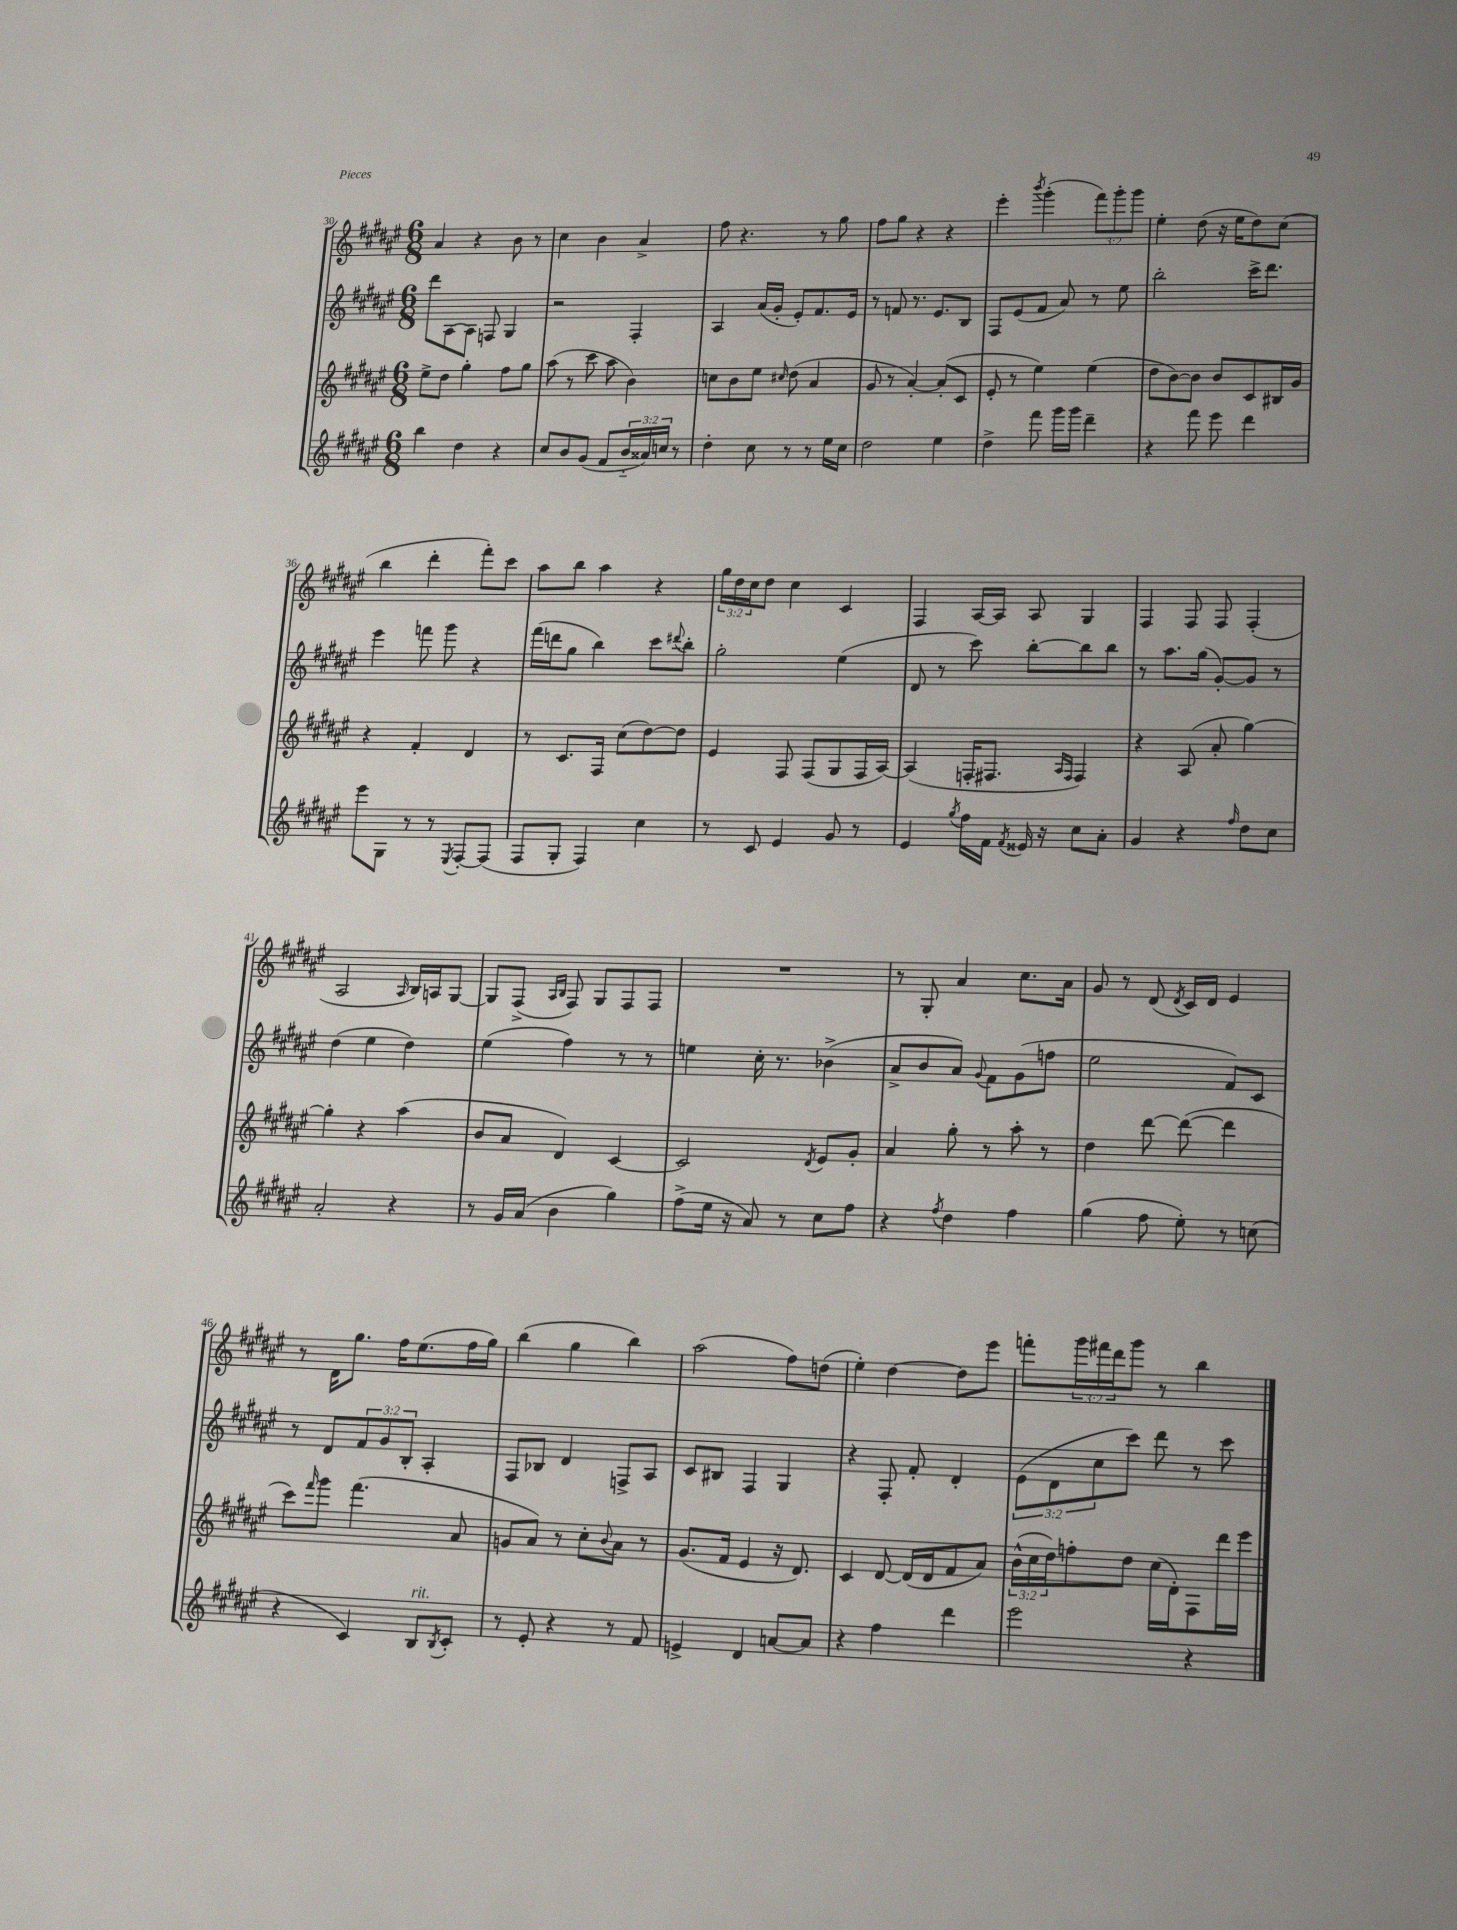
<<
\new StaffGroup <<
\new Staff = "s0" {
    \clef treble \key fis \major \numericTimeSignature \time 6/8 \override Staff.TupletNumber.text = #tuplet-number::calc-fraction-text
    ais'4 r4 b'8 r8 |
    cis''4 b'4 ais'4-> |
    fis''8 r4. r8 gis''8 |
    fis''8 gis''8 r4 r4 |
    eis'''4-. \acciaccatura { b'''8 } gis'''4-.( \tuplet 3/2 { fis'''8) gis'''8-. gis'''8 } |
    eis''4-. dis''8( r16 eis''16 dis''8) cis''8( |
    b''4 dis'''4-. fis'''8-.) cis'''8 |
    ais''8 b''8 ais''4 r4 |
    \tuplet 3/2 { gis''16 dis''16 cis''16 } dis''8 cis''4 cis'4 |
    fis4 ais16~ ais16 ais8 gis4 |
    fis4 fis8 fis8 fis4-.( |
    ais2 \grace { ais16 } b16) a16 gis8~ |
    gis8 fis8->( \grace { ais16 b16 } fis8) gis8 fis8 fis8 |
    R2. |
    r8 gis8-. ais'4 cis''8. ais'16 |
    gis'8 r8 dis'8( \acciaccatura { dis'8 } cis'16) dis'16 eis'4 |
    r8 dis'16 gis''8. fis''16 eis''8.( fis''16 gis''16) |
    b''4( gis''4 b''4) |
    ais''2( fis''8) d''8( |
    eis''4-.) dis''4~ dis''8 eis'''8 |
    f'''8-. \tuplet 3/2 { gis'''16 fis'''16 dis'''16 } gis'''8 r8 b''4 \bar "|." |
}
\new Staff = "s1" {
    \clef treble \key fis \major \numericTimeSignature \time 6/8 \override Staff.TupletNumber.text = #tuplet-number::calc-fraction-text
    dis'''8 ais8~ ais8 f8 gis4 |
    r2 fis4-. |
    ais4 ais'16( gis'16-. eis'8-.) fis'8. eis'16 |
    r8 f'8 r8. eis'8. b8 |
    fis8 eis'8( fis'8 ais'8) r8 eis''8 |
    b''2-. cis'''16-> dis'''8. |
    eis'''4 f'''8 gis'''8 r4 |
    fis'''16( d'''16 gis''8 b''4) cis'''8 \appoggiatura { dis'''8 } b''8-. |
    gis''2-. eis''4( |
    dis'8 r8 cis'''8) b''8~-. b''8 b''8 |
    r8 ais''8. gis''16( gis'8~-.) gis'8 r8 |
    dis''4( eis''4 dis''4) |
    eis''4( fis''4) r8 r8 |
    e''4 cis''16-. r8. bes'4->( |
    ais'8-> b'8 ais'8) \appoggiatura { gis'8 } fis'8 gis'8( f''8 |
    eis''2 fis'8) cis'8 |
    r8 dis'8 \tuplet 3/2 { fis'8 gis'8 b8-. } ais4-. |
    fis8 bes8 dis'4 f8-> ais8 |
    cis'8 bis8 fis4 gis4 |
    r4 fis8-. fis'8-. dis'4-. |
    \tuplet 3/2 { eis'8( dis'8 cis''8 } cis'''8) dis'''8 r8 cis'''8 \bar "|." |
}
\new Staff = "s2" {
    \clef treble \key fis \major \numericTimeSignature \time 6/8 \override Staff.TupletNumber.text = #tuplet-number::calc-fraction-text
    eis''8-> dis''8 gis''4-. fis''8 gis''8 |
    ais''8( r8 cis'''8 ais''8 b'4) |
    c''8 b'8 eis''8 \grace { cis''16 } dis''8( ais'4 |
    gis'8 r8 ais'4~-.) ais'8-.( cis'8 |
    eis'8-. r8 eis''4) eis''4( |
    dis''8 b'8~) b'8 b'8 cis'8 bis16 gis'16 |
    r4 fis'4-. dis'4 |
    r8 cis'8. fis16 cis''8( dis''8~) dis''8 |
    eis'4 fis8 fis8( gis8 fis16 ais16~) |
    ais4( f16-. fis8. \grace { ais16 fis16 } fis4) |
    r4 ais8( ais'8-. gis''4~) |
    gis''4-. r4 ais''4( |
    b'8 ais'8 dis'4) cis'4~ |
    cis'2 \acciaccatura { dis'8 } eis'8 gis'8-. |
    ais'4 gis''8-. r8 ais''8-. r8 |
    dis''4 dis'''8~ dis'''8~( dis'''4 |
    cis'''8) \grace { fis'''16 } gis'''8 fis'''4.( ais'8 |
    g'8 ais'8) r8 cis''8-. \appoggiatura { b'8 } ais'8 r8 |
    gis'8.( fis'16 eis'4 r16 dis'8.) |
    cis'4 dis'8~ dis'16( dis'16 fis'8 ais'8) |
    \tuplet 3/2 { b'16-^( cis''16 dis''16) } f''8-. dis''8 cis''16( dis'16-.) fis8 dis'''16 eis'''16 \bar "|." |
}
\new Staff = "s3" {
    \clef treble \key fis \major \numericTimeSignature \time 6/8 \override Staff.TupletNumber.text = #tuplet-number::calc-fraction-text
    b''4 dis''4 r4 |
    cis''8 b'8 gis'8( fis'8 \tuplet 3/2 { b'16-_ aisis'16) c''16 } r8 |
    dis''4-. cis''8 r8 r8 eis''16 cis''16 |
    dis''2 eis''4 |
    dis''4-> fis'''8 gis'''16 gis'''16 dis'''4-- |
    r4 fis'''8 eis'''8 dis'''4 |
    eis'''8 gis8 r8 r8 \acciaccatura { eis8 } fis8~-. fis8( |
    fis8 gis8-. fis4) cis''4 |
    r8 cis'8 eis'4 gis'8 r8 |
    eis'4 \acciaccatura { gis''8 } fis''16 fis'16 \acciaccatura { fis'8 } eisis'16 r16 cis''8 ais'8-. |
    gis'4 r4 \grace { fis''16 } dis''8 cis''8 |
    ais'2-. r4 |
    r8 gis'16 ais'16( b'4 gis''4) |
    fis''8->( eis''16 r16 ais'8) r8 cis''8 fis''8 |
    r4 \acciaccatura { fis''8 } dis''4 fis''4 |
    gis''4( fis''8 eis''8-.) r8 c''8( |
    r4 cis'4) b8^\markup { \italic "rit." } \acciaccatura { b8 } cis'8-. |
    r8 eis'8-. r4 r8 fis'8 |
    e'4-> dis'4 a'8~ a'8 |
    r4 fis''4 dis'''4 |
    eis'''2 r4 \bar "|." |
}
>>
>>
\layout { \context { \Score currentBarNumber = #30 } }
